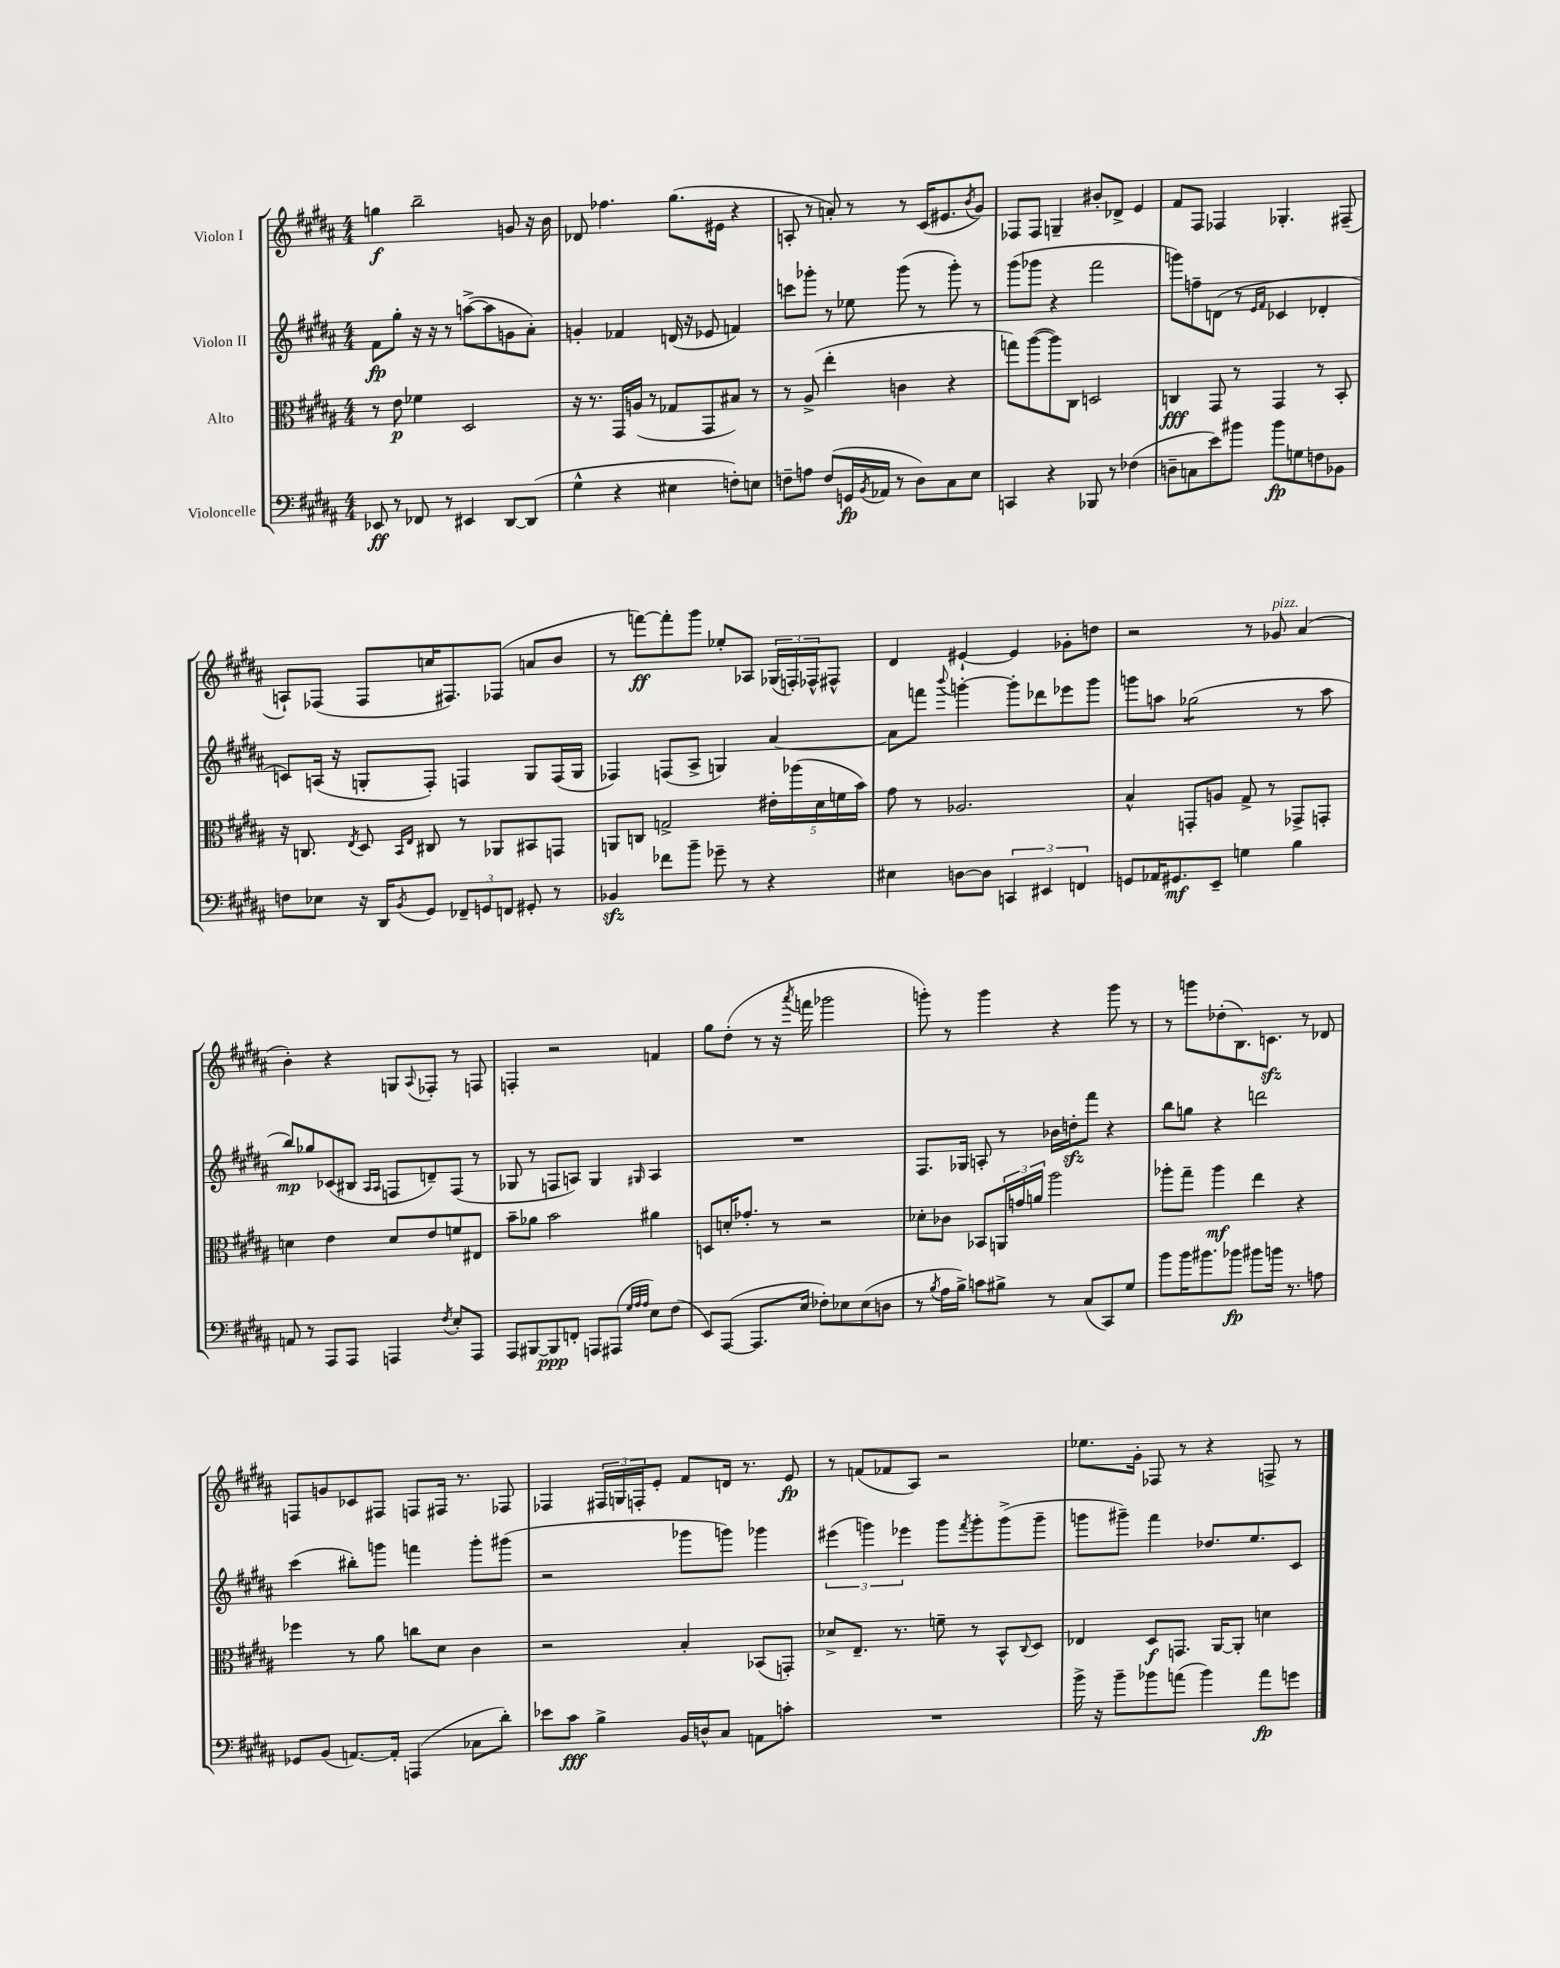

**kern	**kern	**kern	**kern
*staff4	*staff3	*staff2	*staff1
*clefF4	*clefC3	*clefG2	*clefG2
*k[f#c#g#d#a#]	*k[f#c#g#d#a#]	*k[f#c#g#d#a#]	*k[f#c#g#d#a#]
*M4/4	*M4/4	*M4/4	*M4/4
8EE-/	8r	8f#\L	4gg\
8r	8e\	8gg#'\J	.
8FF-/	4f-\	16r	2bb~\
.	.	16r	.
8r	.	8r	.
4EE#/	2D#/	([8aa^\L	.
.	.	8aa\]	.
[8DD#/L	.	8g\	8g/
(8DD#/]J	.	8a#'\J)	16r
.	.	.	16b\
=	=	=	=
4G#^^\	16r	4g'/	8d-/
.	8.r	.	.
.	.	.	4.ff-\
4r	16GG#/LL	4f-/	.
.	(16A/JJ	.	.
.	8r	.	.
4E#\	8G-/L	(16d/	(8.gg#\L
.	.	16r	.
.	8GG#/	8e-/	.
.	.	.	16e#\Jk
8F'\L)	8B#/J)	4f/)	4r
8E\J	8r	.	.
=	=	=	=
8F~\L	8r	8ccc\L	8A'/
8A\J	(8A#^/	8ggg-'\J	8r
(8F/L	4ee'\	8r	8a'/)
16GG/L	.	8ee-\	8r
8qBB/	.	.	.
16AA-/JJ	.	.	.
8r	4c\	(8ggg-\	8r
8D#\L)	.	8r	(16c#/LK
.	.	.	8.e#/
8C#\	4r	8ggg-'\)	.
.	.	.	8qb/
8E\J	.	8r	8g#/J)
=	=	=	=
4CC/	8gg\L)	(8ggg#\L	8F-/L
.	([8aa#\	8ggg-\J	8F-/J
4r	8aa#\])	4r	4G~/
.	8C#\J	.	.
8BBB-/	2D/	2fff#\	8b#'/L
8r	.	.	8d-^/J
(4F-\	.	.	4e/
=	=	=	=
8D~\L	4C/	8ggg\L)	8f#/L
8C\	.	8ff~\	8F#/J
8e\)	8GG#/	(8d\J	4F-/
8b#\J	8r	8r	.
.	.	16qqe/LL	.
.	.	16qqf#/JJ	.
8b#\L	4GG#/	4c-/	4.G-'/
8G\	.	.	.
8F\	8r	4d-'/	.
8BB-\J	8BB'/	.	(8F#~/
=	=	=	=
8F\L	16r	8c/L)	8A`/L)
.	8.C/	.	.
8E-\J	.	(16A/Jk	(8F-/J
.	.	16r	.
.	8qE/	.	.
16r	8D#/	8G'/L	8F-/L
16DD#/LK	.	.	.
.	16qqBB/LL	.	.
8qBB/	16qqE/JJ	.	.
8GG#/J	8C#/	8F#'/J)	16cc/K
.	.	.	8.F#/)
12FF-~/L	8r	4F/	.
12GG/	.	.	.
.	8AA-/L	.	(8F-/J
12FF/J	.	.	.
8GG#'/	8BB#/	8G/L	8a/L
8r	8GG/J	(16F/L	8b/J
.	.	16G/JJ	.
=	=	=	=
4BB-/	8AA/L	4F-/)	8r
.	8C/J	.	[8fff\L)
8f-\L	2G^/	(8F/L	8fff'\]
8b~\J	.	8A#^/J	8ggg#\J
8g-~\	.	4G/)	8ee-'/L
8r	.	.	8A-/J
4r	20e#'\LL	[4a#/	(24G-/LL
.	.	.	24F'/)
.	(20aa-\	.	.
.	.	.	24F-^^/J
.	20d#\	.	.
.	.	.	8F#^^/J
.	20f\	.	.
.	20b\JJ)	.	.
=	=	=	=
4E#\	8g#\	8a#\]L	4d#/
.	8r	8fff\J	.
.	.	8qqbbb/	.
[8D\L	2.A-/	[4ggg'\	[4e#`/
8D\]J	.	.	.
6CC/	.	8ggg'\]L	4e#/]
.	.	8ddd-\	.
6EE#/	.	.	.
.	.	8eee-\	8g-'\L
6FF/	.	.	.
.	.	8ggg\J	8dd\J
=	=	=	=
8GG/L	4B^^/	8ggg\L	2r
16AA-/K	.	8aa\J	.
8.GG#/	.	.	.
.	8GG'/L	(2gg-\	.
8EE~/J	8A/J	.	.
4G\	8G#^/	.	8r
.	8r	.	8g-/
4B\	8GG-^/L	8r	(4a#/
.	8GG'/J	8aa\	.
=	=	=	=
8AA/	4d\	8bb/L)	4b'\)
8r	.	8gg-/	.
8AAA#/L	4e\	(8c-/	4r
8AAA#/J	.	8B#/J	.
.	.	16qqA#/LL	.
.	.	16qqA#/JJ	.
4AAA/	8d/L	8F/L	8G/L
.	.	.	8qqA#/
.	8e/	8d~/)	8F-'/J
8qF#/	.	.	.
8E'/L	8f/	(8F/J	8r
8AAA/J	8E#/J	8r	8F/
=	=	=	=
8AAA#/L	8b~\L	8G-/	4F'/
[8BBB#/	8a-\J	8r	.
8BBB#/]	2b\	8F/L	2r
8FF'/J	.	8A/J)	.
8AAA/L	.	4G-/	.
(8AAA#/J	.	.	.
32qqG#/LLL	.	.	.
32qqA#/	.	.	.
32qqA#/JJJ	.	16qqG#/	.
8E\L)	4a#\	4A/	4f/
(8F#\J	.	.	.
=	=	=	=
8EE/L)	8D/L	1r	8gg#\L
([8AAA#/J	16d'/K	.	(8dd#'\J
.	8.g-'/J	.	.
8.AAA#/]L	.	.	8r
.	8r	.	16r
.	.	.	8qaaa#/
16E/Jk	.	.	16fff\
8F-'\L)	2r	.	2ggg-\
8E-\	.	.	.
(8E-\	.	.	.
8D\J	.	.	.
=	=	=	=
8r	8d-'\L	8.F#/L	8ggg'\)
8qB/	.	.	.
16A#\LL	8c-\J	.	8r
16B^\JJ)	.	16G-/Jk	.
8c\L	8BB-/L	8A'/	4ggg\
8B#^\J	24AA/L	8r	.
.	24g/	.	.
.	24a/JJ	.	.
8r	2aa#\	16b-\LL	4r
.	.	16dd'\J	.
(8C#/L	.	8fff#\J	.
8CC#/)	.	4r	8ggg\
8G#/J	.	.	8r
=	=	=	=
8b\L	8aa-'\L	8bb\L	8r
16b\K	8gg#~\J	8gg\J	8ggg\L
8.b#\	.	.	.
.	4aa-\	4r	(8dd-'\
8b-\J	.	.	8.B\)
8b#\L	4ee\	2ddd\	.
.	.	.	8.c\J
16b\Jk	.	.	.
8.r	.	.	.
.	4r	.	8r
8A\	.	.	8d-/
=	=	=	=
8GG-/L	4ff-\	(4ccc#\	8F/L
(8BB/J	.	.	8g/
[8.AA/L)	8r	8bb#'\L)	8c-/
.	8a#\	8ggg\J	8F#/J
16AA'/]Jk	.	.	.
(4AAA/	8cc\L	4fff\	8F/L
.	8d#\J	.	16F#/Jk
.	.	.	8.r
8C-\L	4c#\	8ggg'\L	.
8d#'\J)	.	(8ggg#\J	8F-/
=	=	=	=
8e-\L	2r	2r	4F-/
8c#\J	.	.	.
4B^\	.	.	24F#/LL
.	.	.	24G/
.	.	.	24F'/J
.	.	.	8e'/J
16BB/LL	4B'/	8ggg-\L	8f#/L
16D^^/J	.	.	.
8C#/J	.	8ggg\J)	16d/Jk
.	.	.	8.r
8AA\L	(8BB-/L	4ggg-\	.
8c'\J	8GG'/J)	.	8e/
=	=	=	=
1r	8d-^/L	(6eee#\	8r
.	8.E~/J	.	(8f/L
.	.	6ggg\)	.
.	.	.	8f-/
.	8.r	.	.
.	.	6eee-\	.
.	.	.	8A#/J)
.	8f~\	8ggg\L	2r
.	.	8qfff#/	.
.	8r	8ggg'\	.
.	8BB^^/L	(8ggg^\	.
.	8qqC#/	.	.
.	8D#/J	8ggg~\J	.
=	=	=	=
16b^\	4E-/	8ggg\L	8.ee-\L
16r	.	.	.
8b~\L	.	8ggg#~\J)	.
.	.	.	16g#'\Jk
8b-\	8D#/L	4fff#\	8F-/
(8a\J	8.GG/J	.	8r
4b-\)	.	8.dd-/L	4r
.	[16AA#/LK	.	.
.	8AA#'/]J	.	.
.	.	8.ee/	.
8a\L	4d\	.	8F^/
8g\J	.	8c#/J	8r
==	==	==	==
*-	*-	*-	*-
